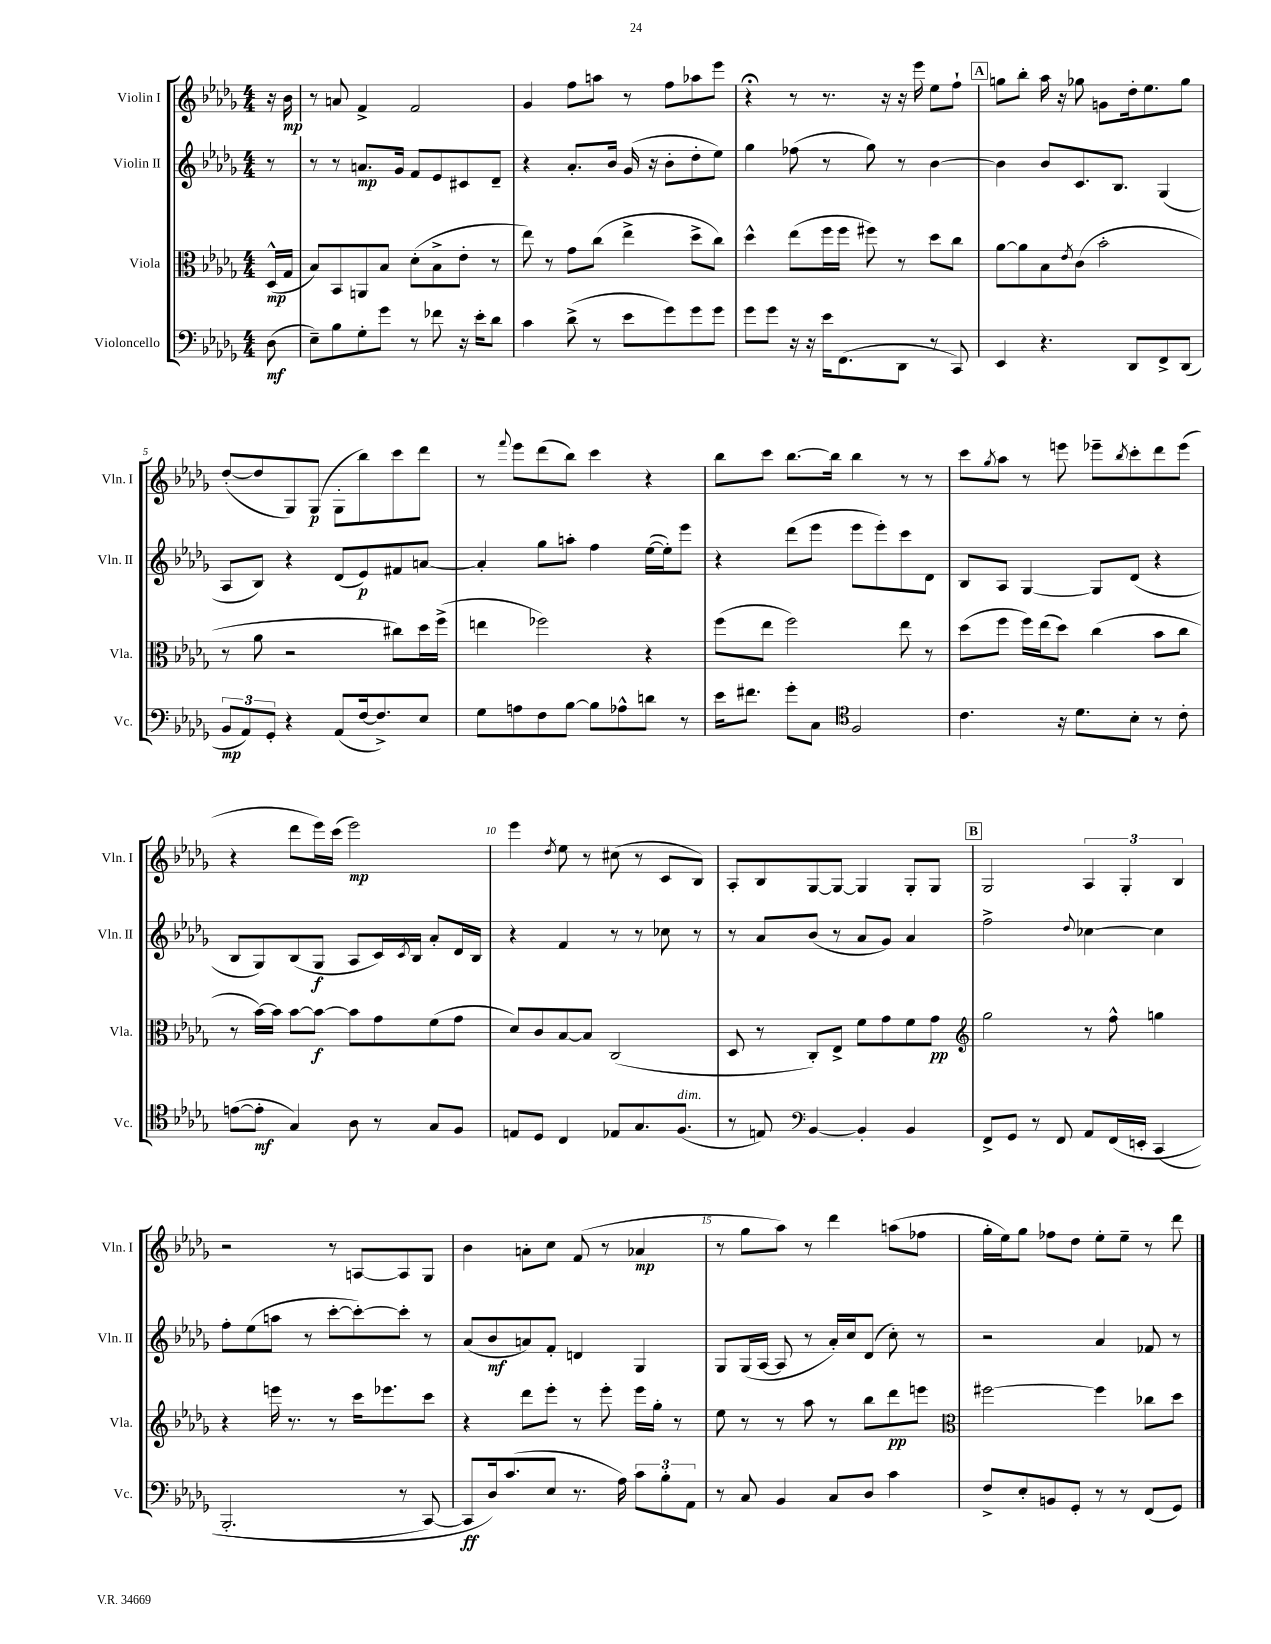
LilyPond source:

<<
\new StaffGroup <<
\new Staff = "s0" \with { instrumentName = "Violin I" shortInstrumentName = "Vln. I" } {
    \clef treble \key des \major \numericTimeSignature \time 4/4 \partial 8
    r16 bes'16\mp |
    r8 a'8 f'4-> f'2 |
    ges'4 f''8 a''8 r8 f''8 aes''8 ees'''8 |
    r4\fermata r8 r8. r16 r16 ees'''16 ees''8 f''8-! |
    \mark \markup { \box "A" } g''8 bes''8-. aes''16 r16 ges''8 g'8 des''16-. ees''8. ges''8 |
    des''8~-.( des''8 ges8) ges8\p( ges8-. bes''8) c'''8 des'''8 |
    r8 \appoggiatura { f'''8 } ees'''8 des'''8( bes''8) c'''4 r4 |
    bes''8 c'''8 bes''8.~ bes''16 bes''4 r8 r8 |
    c'''8 \acciaccatura { ges''8 } aes''8 r8 e'''8 ees'''8-- \acciaccatura { bes''8 } c'''8-. des'''8 ees'''8( |
    r4 des'''8 ees'''16) c'''16( ees'''2\mp) |
    ees'''4 \acciaccatura { des''8 } ees''8 r8 cis''8( r8 c'8 bes8) |
    aes8-. bes8 ges8~ ges8~ ges4 ges8-. ges8 |
    \mark \markup { \box "B" } ges2 \tuplet 3/2 { aes4 ges4-. bes4 } |
    r2 r8 a8~ a8 ges8 |
    bes'4 a'8-. c''8 f'8( r8 aes'4\mp |
    r8 ges''8 aes''8) r8 des'''4 a''8( fes''8 |
    ges''16-. ees''16) ges''8 fes''8 des''8 ees''8-. ees''8-- r8 des'''8 \bar "|." |
}
\new Staff = "s1" \with { instrumentName = "Violin II" shortInstrumentName = "Vln. II" } {
    \clef treble \key des \major \numericTimeSignature \time 4/4 \partial 8
    r8 |
    r8 r8 a'8.\mp ges'16 f'8 ees'8 cis'8 des'8-- |
    r4 aes'8.-. bes'16 ges'16( r16 bes'8-. des''8-. ees''8) |
    ges''4 fes''8( r8 ges''8) r8 bes'4~ |
    \mark \markup { \box "A" } bes'4 bes'8 c'8. bes8. ges4( |
    aes8 bes8) r4 des'8( ees'8\p) fis'8 a'8~ |
    a'4-. ges''8 a''8-. f''4 ees''16~( ees''16-.) ees'''8 |
    r4 des'''8( ees'''8 ees'''8 ees'''8-.) c'''8 des'8 |
    bes8 aes8 ges4~ ges8 des'8( r4 |
    bes8 ges8) bes8( ges8\f aes8 c'16) \acciaccatura { c'8 } bes16 aes'8-. des'16 bes16 |
    r4 f'4 r8 r8 ces''8 r8 |
    r8 aes'8 bes'8( r8 aes'8 ges'8) aes'4 |
    \mark \markup { \box "B" } f''2-> \appoggiatura { des''8 } ces''4~ ces''4 |
    f''8-. ees''8( a''8 r8 c'''8~-. c'''8~-.) c'''8-. r8 |
    aes'8( bes'8\mf a'8) f'8-. d'4 ges4 |
    ges8 ges16( aes16~ aes8 r8 aes'16-.) c''16 des'8( c''8-.) r8 |
    r2 aes'4 fes'8 r8 \bar "|." |
}
\new Staff = "s2" \with { instrumentName = "Viola" shortInstrumentName = "Vla." } {
    \clef alto \key des \major \numericTimeSignature \time 4/4 \partial 8
    des16-^\mp( ges16 |
    bes8) bes,8 a,8 bes8 des'8-.( bes8-> ees'8-. r8 |
    ees''8) r8 ges'8 c''8( ees''4-> des''8-> c''8) |
    des''4-^ ees''8( f''16 f''16 fis''8) r8 des''8 c''8 |
    \mark \markup { \box "A" } aes'8~ aes'8 bes8 \acciaccatura { ees'8 } c'8( bes'2-. |
    r8 aes'8 r2 cis''8) des''16 f''16->( |
    e''4 fes''2) r4 |
    f''8( ees''8 f''2) ees''8 r8 |
    des''8( f''8 f''16) ees''16( des''8) c''4( bes'8 c''8 |
    r8 bes'16~) bes'16 bes'8~ bes'8~\f bes'8 ges'8 f'8( ges'8 |
    des'8) c'8 bes8~ bes8 c2( |
    des8 r8 c8-.) ees8-> f'8 ges'8 f'8 ges'8\pp |
    \mark \markup { \box "B" } \clef treble ges''2 r8 f''8-^ g''4 |
    r4 e'''16 r8. r8 c'''16 ees'''8. c'''8 |
    r4 des'''8 ees'''8-. r8 ees'''8-. ees'''16 ges''16-. r8 |
    ees''8 r8 r8 aes''8 r8 bes''8 des'''8\pp e'''8 |
    \clef alto fis''2~ fis''4 ces''8 des''8 \bar "|." |
}
\new Staff = "s3" \with { instrumentName = "Violoncello" shortInstrumentName = "Vc." } {
    \clef bass \key des \major \numericTimeSignature \time 4/4 \partial 8
    des8\mf( |
    ees8--) bes8 ges8-. ges'8 r8 fes'8 r16 ees'16-. des'8 |
    c'4 des'8->( r8 ees'8 ges'8) ges'8 ges'8 |
    ges'8 ges'8 r16 r16 ees'16 f,8.( des,8 r8 c,8) |
    \mark \markup { \box "A" } ees,4 r4. des,8 f,8-> des,8( |
    \tuplet 3/2 { bes,8\mp aes,8) ges,8-. } r4 aes,8( f16~ f8.->) ees8 |
    ges8 a8 f8 bes8~ bes8 aes8-^ d'8 r8 |
    ees'16 fis'8. ges'8-. c8 \clef tenor f2 |
    c'4. r16 des'8. bes8-. r8 c'8-. |
    e'8~( e'8-.\mf ges4) aes8 r8 ges8 f8 |
    e8 des8 c4 ees8 ges8. f8.^\markup { \italic "dim." }( |
    r8 e8) \clef bass bes,4~ bes,4-. bes,4 |
    \mark \markup { \box "B" } f,8-> ges,8 r8 f,8 aes,8 f,16\( e,16-. c,4( |
    bes,,2.-. r8 c,8~) |
    c,8\ff des16\) c'8.( ees8 r8. aes16) \tuplet 3/2 { c'8 bes8-. aes,8 } |
    r8 c8 bes,4 c8 des8 c'4 |
    f8-> ees8-. b,8 ges,8-. r8 r8 f,8( ges,8) \bar "|." |
}
>>
>>
\layout { \context { \Score \override BarNumber.break-visibility = ##(#f #t #t) barNumberVisibility = #(every-nth-bar-number-visible 5) } }
